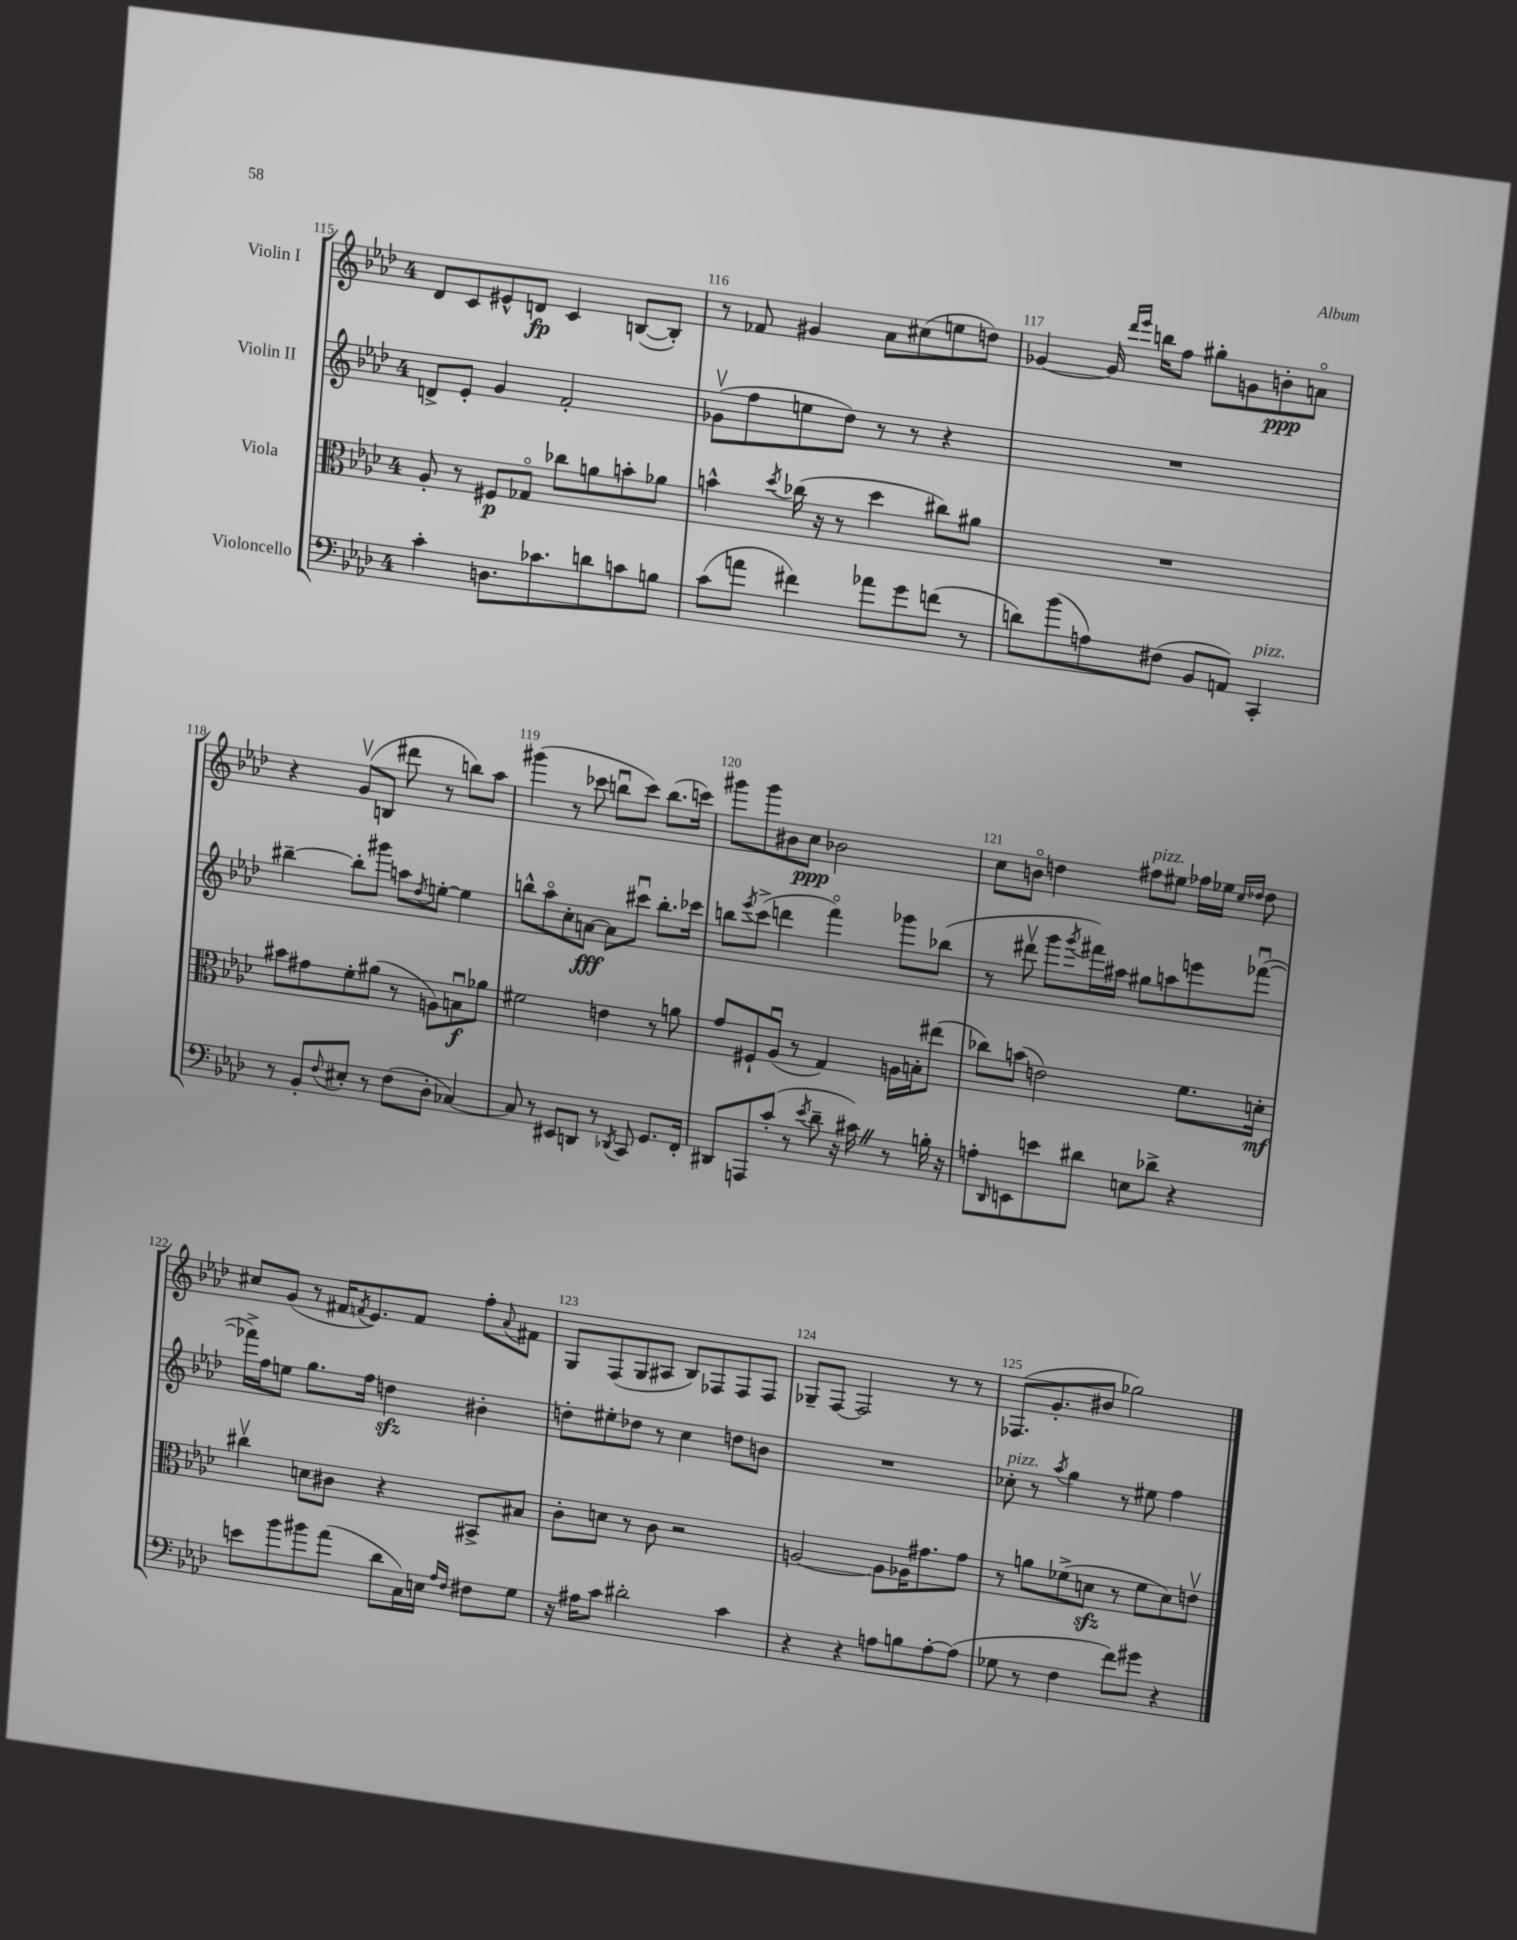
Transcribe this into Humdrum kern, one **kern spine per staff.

**kern	**kern	**dynam	**kern	**dynam	**kern	**dynam
*part4	*part3	*part3	*part2	*part2	*part1	*part1
*staff4	*staff3	*staff3	*staff2	*staff2	*staff1	*staff1
*I"Violoncello	*I"Viola	*	*I"Violin II	*	*I"Violin I	*
*clefF4	*clefC3	*	*clefG2	*	*clefG2	*
*k[b-e-a-d-]	*k[b-e-a-d-]	*	*k[b-e-a-d-]	*	*k[b-e-a-d-]	*
*M4/4	*M4/4	*	*M4/4	*	*M4/4	*
=115	=115	=115	=115	=115	=115	=115
4c'\	8A-'/	.	8dn^/L	.	8d-/L	.
.	8r	.	8e-'/J	.	8c/	.
8.Dn\L	8F#X/L	p	4g/	.	8e#X^^/	.
.	8G-X/J	.	.	.	8dn/J	fp
8.c-X\	.	.	.	.	.	.
.	8cc-X\L	.	2f'/	.	4c/	.
8dn\	8an\	.	.	.	.	.
8cn\	8bn'\	.	.	.	([8Bn/L	.
8Bn\J	8a-X\J	.	.	.	8B'/J])	.
=116	=116	=116	=116	=116	=116	=116
(8c\L	4bn^^\	.	(8g-Xv\L	.	8r	.
8an\J	.	.	8ff\	.	8f-X/	.
.	8qdd-/	.	.	.	.	.
4f#X\)	(16cc-X\	.	8een\	.	4g#X/	.
.	16r	.	.	.	.	.
.	8r	.	8dd-\J)	.	.	.
8a-X\L	4dd-\	.	8r	.	8a-\L	.
8g\	.	.	8r	.	(8cc#X\	.
(8fn\J	8cc#X\L)	.	4r	.	8een\	.
8r	8a#X\J	.	.	.	8ddn\J)	.
=117	=117	=117	=117	=117	=117	=117
8dn\L)	1r	.	1r	.	[4g-X/	.
(8b-\	.	.	.	.	.	.
8An\)	.	.	.	.	16g-/]	.
.	.	.	.	.	16qqddd-/LL	.
.	.	.	.	.	16qqeee-/JJ	.
.	.	.	.	.	16bbn\KL	.
(8F#X\J	.	.	.	.	8ff\J	.
8BB-/L	.	.	.	.	8gg#X'\L	.
8AAn/J)	.	.	.	.	8gn\	.
!LO:TX:a:i:t=pizz.	!	!	!	!	!	!
4CC'/	.	.	.	.	8bn'\	ppp
.	.	.	.	.	8an\J	.
!!LO:LB:g=z
=118	=118	=118	=118	=118	=118	=118
8r	8b#X\L	.	[4bb#X~\	.	4r	.
8BB-'/L	8g#X\	.	.	.	.	.
8qqF/	.	.	.	.	.	.
8E#X'/J	8f'\	.	8bb#'\L]	.	(8gv/L	.
8r	(8a#X\J	.	8ggg#X\J	.	8Bn/J	.
(8F\L	8r	.	8aan\L	.	8ddd#X\	.
.	.	.	8qdd-/	.	.	.
8D-'\J	8An\L)	.	[8een'\J	.	8r	.
[4C-X/)	8Bnu\	f	4ee\]	.	8bbn\L)	.
.	8a-X\J	.	.	.	8aa-\J	.
=119	=119	=119	=119	=119	=119	=119
8C-/]	2f#X\	.	8bbn^^\L	.	(4ggg#X\	.
8r	.	.	8aa-\	.	.	.
8EE#X/L	.	.	8cc'\	.	8r	.
8DDn/J	.	.	[8an\J	fff	8ccc-X\	.
8r	4en\	.	8a\L]	.	8bbnu\L	.
8qDD-X/	.	.	.	.	.	.
8CC/	.	.	8ccc#Xu\J	.	8ccc-\J)	.
8.GG/L	8r	.	8.bb'\L	.	(8.bb\L	.
.	8an\	.	.	.	.	.
16FF'/Jk	.	.	16ccc-X\Jk	.	16cccn\Jk)	.
=120	=120	=120	=120	=120	=120	=120
8DD#X/L	8g/L	.	8bbn\L	.	8ggg#X\L	.
.	.	.	8qeee-/	.	.	.
8AAAn/	8F#X`/	.	(8ccc^\J	.	8ggg#\	.
(8c'/J	(8A-u/J	.	4dddn\	.	8b#X\	.
8r	8r	.	.	.	8cc\J	ppp
8qe-/	.	.	.	.	.	.
8d-~\	4G/)	.	4fff\)	.	2b-X\	.
16r	.	.	.	.	.	.
16c#XZ\)	.	.	.	.	.	.
8r	16An\LL	.	8ggg-X\L	.	.	.
.	16Bn'\J	.	.	.	.	.
16Bn'\	(8ee#X\J	.	(8bb-X\J	.	.	.
16r	.	.	.	.	.	.
=121	=121	=121	=121	=121	=121	=121
8An'\L	8cc-X\L)	.	8r	.	8cc\L	.
16qqDD-/	.	.	.	.	.	.
8EEn\	(8bn\J	.	8ddd#Xv\	.	8bn\J	.
8en\	2en\)	.	8ggg\L	.	4ddn\	.
.	.	.	8qggg/	.	.	.
8d#X\J	.	.	16fff#X\L)	.	.	.
.	.	.	16aa#X\JJ	.	.	.
!	!	!	!	!	!LO:TX:a:i:t=pizz.	!
8En\L	.	.	8gg#X\L	.	8ff#X\L	.
8d-X^\J	.	.	8aan\	.	8ee#X\J	.
4r	8.f\L	.	8eeen\	.	16ff-X\LL	.
.	.	.	.	.	16ee-X\JJ	.
.	.	.	.	.	16qqcc/LL	.
.	.	.	.	.	16qqdd-X/JJ	.
.	.	.	([8fff-Xu\J	.	8dd-\	.
.	16dn'\Jk	mf	.	.	.	.
!!LO:LB:g=z
=122	=122	=122	=122	=122	=122	=122
8en\L	4cc#Xv\	.	16fff-X^\LL])	.	8cc#X/L	.
.	.	.	16ff\J	.	.	.
8b-\	.	.	8een\J	.	(8g/J	.
8b#X\	8dn\L	.	8.gg\L	.	8r	.
(8a-\J	8c#X\J	.	.	.	16f#X/KL	.
.	.	.	.	.	8qfn/	.
.	.	.	16ff\Jk	.	8.e-/)	.
8d-\L	4r	.	4ddnzz\	.	.	.
16C\L)	.	.	.	.	8f/J	.
16En\JJ	.	.	.	.	.	.
16qqA-/LL	.	.	.	.	.	.
16qqF/JJ	.	.	.	.	.	.
8F#X\L	8BB#X^/L	.	4b#X'\	.	8ff'\L	.
.	.	.	.	.	8qqa-/	.
8G\J	8B#X/J	.	.	.	8f#X\J	.
=123	=123	=123	=123	=123	=123	=123
16r	8c'\L	.	8ddn'\L	.	8G/L	.
16A#X\KL	.	.	.	.	.	.
8c\J	8dn\J	.	8ee#X'\	.	(8F/	.
2d#X'\	8r	.	8dd-X\J	.	8G/	.
.	8c\	.	8r	.	8A#X/J	.
.	2r	.	4cc\	.	8B-/L)	.
.	.	.	.	.	8F-X/	.
4c\	.	.	8ddn\L	.	8F-/	.
.	.	.	8bn\J	.	8F-/J	.
=124	=124	=124	=124	=124	=124	=124
4r	[2An/	.	1r	.	8G-X~/L	.
.	.	.	.	.	[8F/J	.
4r	.	.	.	.	2F/]	.
8An\L	8A\L]	.	.	.	.	.
8Bn\	16A-X\K	.	.	.	.	.
.	8.g#X\	.	.	.	.	.
[8A'\	.	.	.	.	8r	.
(8A\J]	8g#\J	.	.	.	8r	.
=125	=125	=125	=125	=125	=125	=125
!	!	!	!LO:TX:a:i:t=pizz.	!	!	!
8G-X\	8r	.	8cc-X'\	.	(8.F-X/L	.
8r	8an\L	.	8r	.	.	.
.	.	.	.	.	8.g'/	.
.	.	.	8qaa-/	.	.	.
4F\	(8f-X^\	.	4gg\	.	.	.
.	8dnzz\J	.	.	.	8b#X/J	.
8f\L)	8r	.	8r	.	2gg-X\)	.
8g#X\J	8f-\L	.	8ee#X\	.	.	.
4r	8d\)	.	4ff\	.	.	.
.	8env\J	.	.	.	.	.
==	==	==	==	==	==	==
*-	*-	*-	*-	*-	*-	*-
